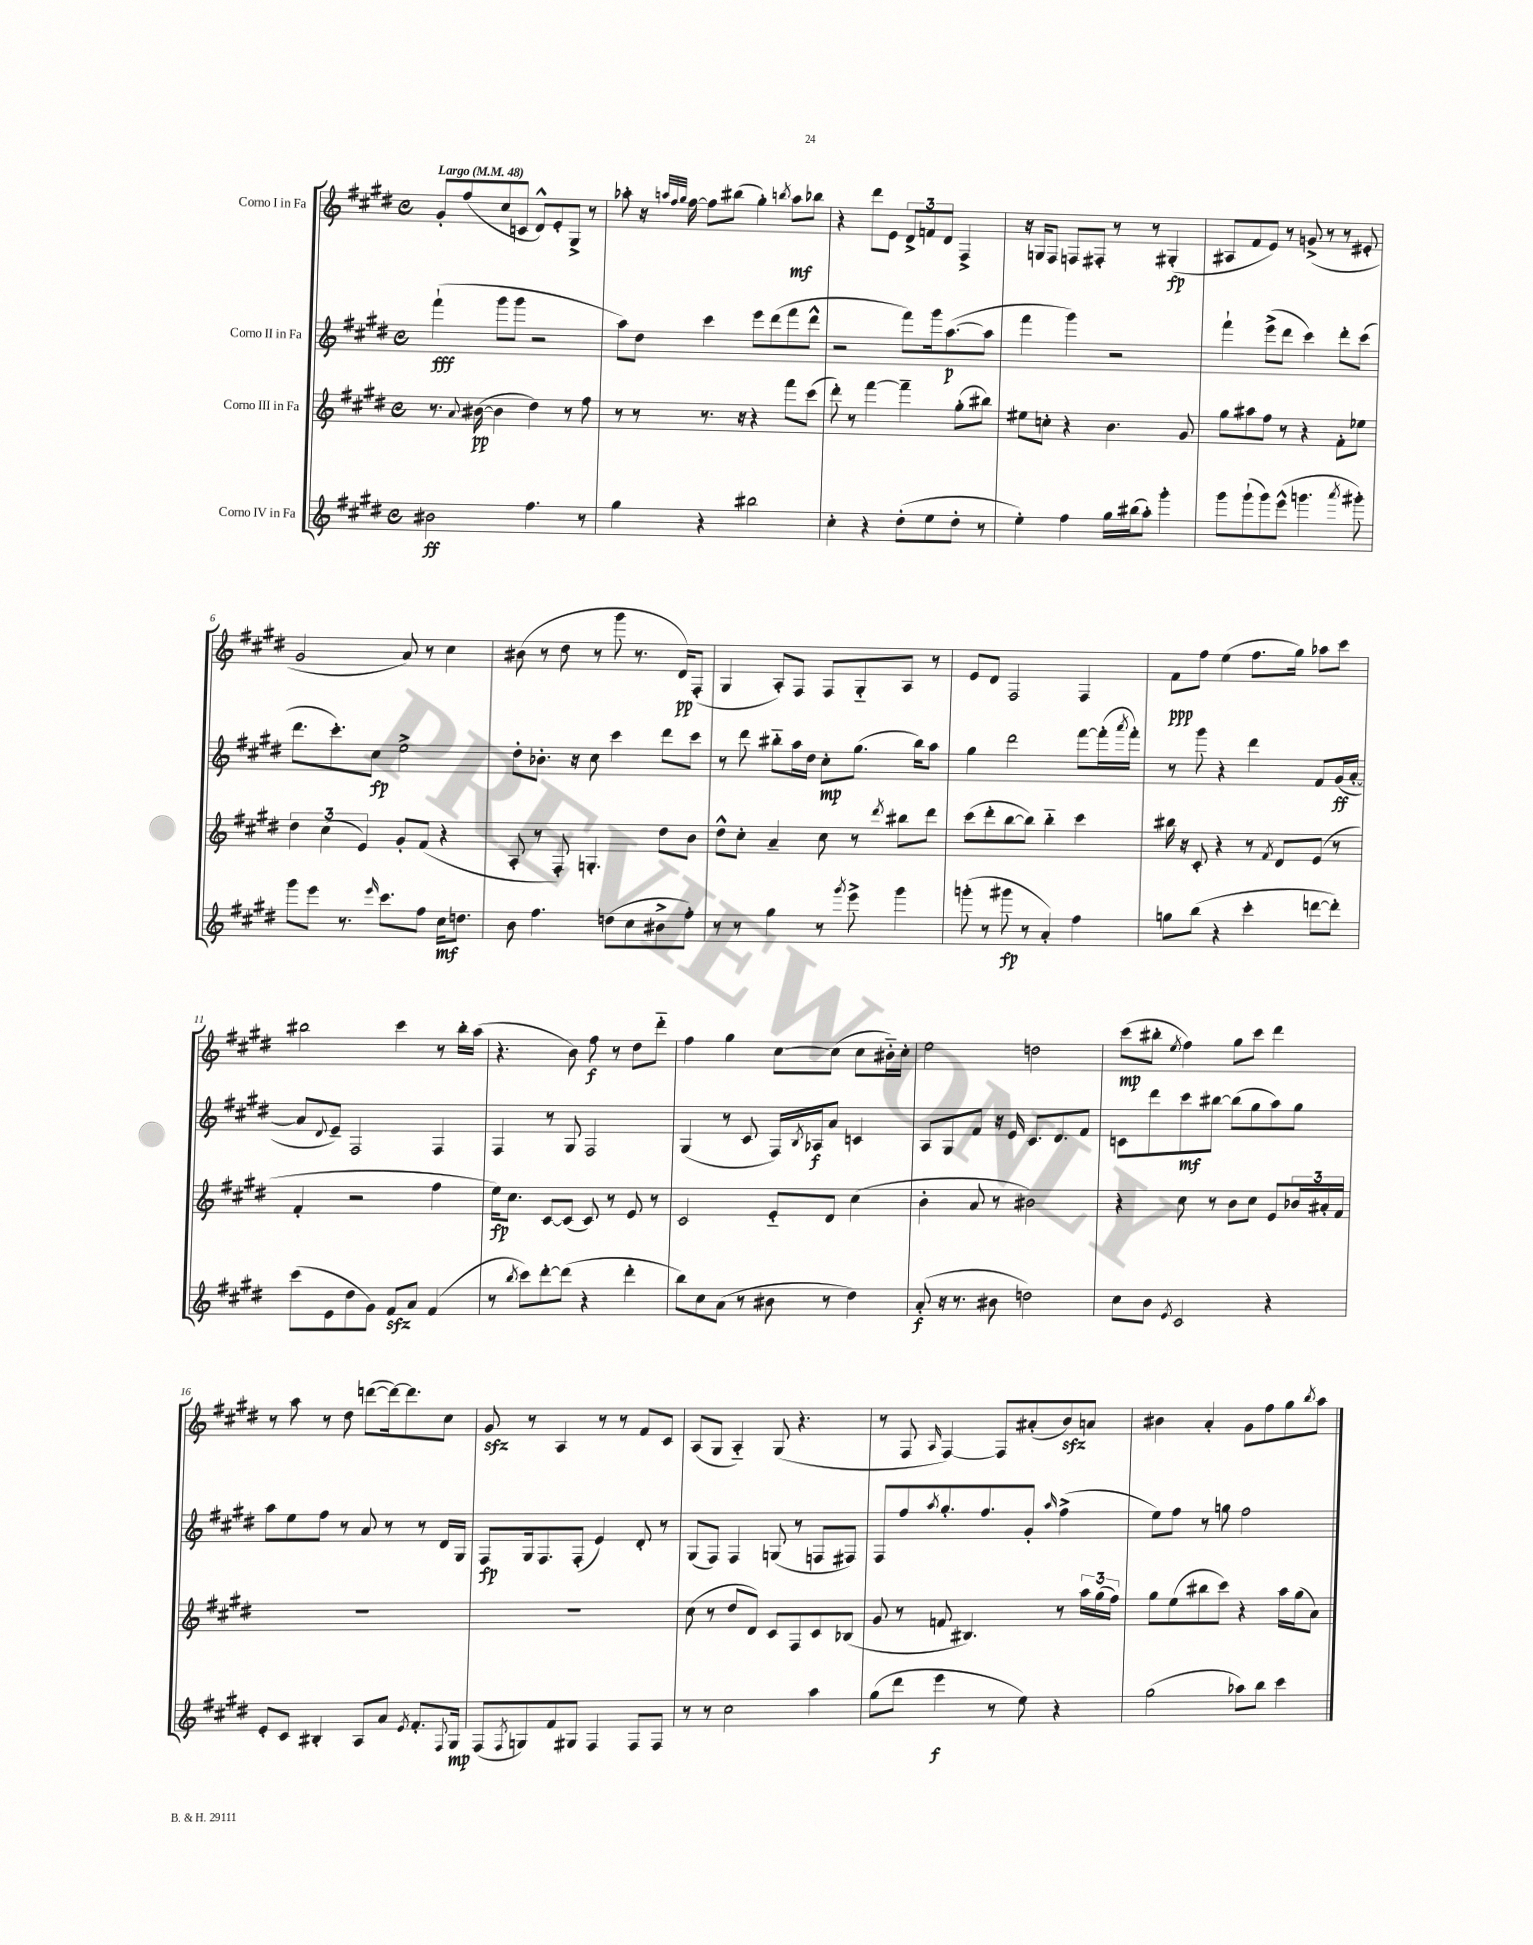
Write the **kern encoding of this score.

**kern	**dynam	**kern	**dynam	**kern	**dynam	**kern	**dynam
*part4	*part4	*part3	*part3	*part2	*part2	*part1	*part1
*staff4	*staff4	*staff3	*staff3	*staff2	*staff2	*staff1	*staff1
*I"Corno IV in Fa	*	*I"Corno III in Fa	*	*I"Corno II in Fa	*	*I"Corno I in Fa	*
*clefG2	*	*clefG2	*	*clefG2	*	*clefG2	*
*k[f#c#g#d#]	*	*k[f#c#g#d#]	*	*k[f#c#g#d#]	*	*k[f#c#g#d#]	*
*M4/4	*	*M4/4	*	*M4/4	*	*M4/4	*
*met(c)	*	*met(c)	*	*met(c)	*	*met(c)	*
*MM48	*	*MM48	*	*MM48	*	*MM48	*
=1	=1	=1	=1	=1	=1	=1	=1
!	!	!	!	!	!	!LO:TX:a:B:t=Largo	!
2b#X\	ff	8.r	.	(4fff#`\	fff	8g#'/L	.
.	.	.	.	.	.	(8ff#/	.
.	.	8qqa/	.	.	.	.	.
.	.	([16b#X\	pp	.	.	.	.
.	.	4b#\]	.	8ggg#\L	.	8cc#/	.
.	.	.	.	8ggg#\J	.	8cn/J	.
4.ff#\	.	4dd#\)	.	2r	.	8d#^^/L)	.
.	.	.	.	.	.	8e'/	.
.	.	8r	.	.	.	8G#^/J	.
8r	.	8ff#\	.	.	.	8r	.
=2	=2	=2	=2	=2	=2	=2	=2
4gg#\	.	8r	.	8aa\L)	.	8aa-X'\	.
.	.	8r	.	8dd#\J	.	16r	.
.	.	.	.	.	.	32qqaan/LLL	.
.	.	.	.	.	.	32qqff#/	.
.	.	.	.	.	.	32qqgg#/JJJ	.
.	.	.	.	.	.	[16ff#\	.
4r	.	8.r	.	4ccc#\	.	8ff#\L]	.
.	.	.	.	.	.	(8bb#X\J	.
.	.	16r	.	.	.	.	.
2bb#X\	.	4r	.	8eee\L	.	4gg#'\)	.
.	.	.	.	(8ddd#\	.	.	.
.	.	.	.	.	.	8qbbn/	.
.	.	8fff#\L	.	8fff#\	.	8aa\L	mf
.	.	(8ccc#\J	.	8ddd#^^\J	.	8bb-X\J	.
=3	=3	=3	=3	=3	=3	=3	=3
4cc#'\	.	8ddd#'\)	.	2r	.	4r	.
.	.	8r	.	.	.	.	.
4r	.	[4fff#\	.	.	.	8ddd#\L	.
.	.	.	.	.	.	8e\J	.
(8dd#'\L	.	4fff#~\]	.	8fff#\L)	.	12d#^/L	.
.	.	.	.	.	.	12fn/	.
8ee\	.	.	.	16ggg#\k	.	.	.
.	.	.	.	.	.	12d#/J	.
.	.	.	.	([8.aa\	p	.	.
8dd#'\J	.	(8gg#'\L	.	.	.	4F#^/	.
8r	.	8bb#X\J)	.	8aa\J]	.	.	.
=4	=4	=4	=4	=4	=4	=4	=4
4ee'\)	.	8ee#X\L	.	4fff#\	.	16r	.
.	.	.	.	.	.	16Gn/KL	.
.	.	8ccn'\J	.	.	.	8F#/J	.
4ff#\	.	4r	.	4ggg#\)	.	8Fn/L	.
.	.	.	.	.	.	8F#X'/J	.
16gg#\LL	.	4.b\	.	2r	.	8r	.
(16bb#X\J	.	.	.	.	.	.	.
8aa'\J)	.	.	.	.	.	8r	.
4ggg#'\	.	.	.	.	.	(4G#X'/	fp
.	.	8g#/	.	.	.	.	.
=5	=5	=5	=5	=5	=5	=5	=5
8ggg#\L	.	8gg#\L	.	4fff#`\	.	8A#X/L	.
(8ggg#`\	.	8aa#X\	.	.	.	8f#/	.
8ggg#\)	.	8ff#\J	.	(8eee^\L	.	8e/J)	.
(8eee^^\J	.	8r	.	8ddd#\J	.	8r	.
4.gggn\	.	4r	.	4ccc#\)	.	(8gn^/	.
.	.	.	.	.	.	8r	.
.	.	8f#'\L	.	8ddd#'\L	.	8r	.
8qaaa/	.	.	.	.	.	.	.
8ggg#X'\)	.	8ee-X\J	.	(8ccc#\J	.	8e#X'/	.
!!LO:LB:g=z
=6	=6	=6	=6	=6	=6	=6	=6
8ggg#\L	.	6dd#\	.	8.ddd#\L	.	2g#/	.
8eee\J	.	.	.	.	.	.	.
.	.	(6cc#\	.	.	.	.	.
.	.	.	.	8.ccc#'\)	.	.	.
8.r	.	.	.	.	.	.	.
.	.	6e/)	.	.	.	.	.
.	.	.	.	8cc#\J	fp	.	.
16qqeee/	.	.	.	.	.	.	.
8.ccc#\L	.	.	.	.	.	.	.
.	.	8g#'/L	.	2ee^\	.	8a/)	.
8ff#\J	.	(8f#/J	.	.	.	8r	.
16cc#\KL	mf	4r	.	.	.	4cc#\	.
8.ddn\J	.	.	.	.	.	.	.
=7	=7	=7	=7	=7	=7	=7	=7
8b\	.	8A'/	.	8dd#'\L	.	(8b#X\	.
4.ff#\	.	8r	.	8.b-X'\J	.	8r	.
.	.	8F#'/)	.	.	.	8dd#\	.
.	.	.	.	16r	.	.	.
.	.	4.Gn'/	.	8cc#\	.	8r	.
(8ddn\L	.	.	.	4ccc#\	.	8ggg#\	.
8cc#\	.	.	.	.	.	8.r	.
8b#X^\	.	8dd#\L	.	8ddd#\L	.	.	.
.	.	.	.	.	.	16d#/KL)	pp
8ff#'\J)	.	8b\J	.	8ccc#\J	.	(8F#'/J	.
=8	=8	=8	=8	=8	=8	=8	=8
8r	.	8dd#^^\L	.	8r	.	4G#/	.
8r	.	8cc#'\J	.	8ddd#\	.	.	.
4gg#\	.	4a~/	.	8bb#X\L	.	8A'/L)	.
.	.	.	.	16aa\L	.	8F#/J	.
.	.	.	.	16dd#\JJ	.	.	.
8r	.	8cc#\	.	8cc#'\L	mp	8F#/L	.
8qggg#/	.	.	.	.	.	.	.
8eee^\	.	8r	.	(8.gg#\J	.	8G#/	.
.	.	8qddd#/	.	.	.	.	.
4ggg#\	.	8bb#X\L	.	.	.	8A/J	.
.	.	.	.	16bb#\KL)	.	.	.
.	.	8ddd#\J	.	8aa\J	.	8r	.
=9	=9	=9	=9	=9	=9	=9	=9
(8gggn'\	.	(8ccc#\L	.	4gg#\	.	8e/L	.
8r	.	8ddd#'\	.	.	.	8d#/J	.
8ggg#X\	fp	[8bb\	.	2ddd#\	.	2F#/	.
8r	.	8bb\J])	.	.	.	.	.
4a'/)	.	4bb\	.	.	.	.	.
4ff#\	.	4ccc#\	.	[8fff#\L	.	4F#/	.
.	.	.	.	(16fff#'\L]	.	.	.
.	.	.	.	8qaaa/	.	.	.
.	.	.	.	16fff#'\JJ)	.	.	.
=10	=10	=10	=10	=10	=10	=10	=10
8ggn\L	.	16bb#X\	.	8r	.	8f#\L	ppp
.	.	16r	.	.	.	.	.
(8bb\J	.	8c#'/	.	8ggg#\	.	8ff#\J	.
4r	.	4r	.	4r	.	(4ee\	.
4ccc#'\	.	8r	.	4ddd#\	.	8.ff#\L	.
.	.	8qf#/	.	.	.	.	.
.	.	8d#/L	.	.	.	.	.
.	.	.	.	.	.	16gg#\Jk)	.
[8dddn\L	.	(8e/J	.	8f#/L	.	8aa-X\L	.
8ddd'\J])	.	8r	.	(16g#/L	ff	8ccc#\J	.
.	.	.	.	[16a'/JJ	.	.	.
!!LO:LB:g=z
=11	=11	=11	=11	=11	=11	=11	=11
(8ccc#\L	.	4f#'/	.	8a/L]	.	2bb#X\	.
.	.	.	.	8qqd#/	.	.	.
8e\	.	.	.	8e~/J)	.	.	.
8dd#\	.	2r	.	2F#/	.	.	.
8g#\J)	.	.	.	.	.	.	.
8f#zz/L	.	.	.	.	.	4ccc#\	.
8a/J	.	.	.	.	.	.	.
(4f#/	.	4ff#\	.	4F#/	.	8r	.
.	.	.	.	.	.	16bb#'\LL	.
.	.	.	.	.	.	(16aa\JJ	.
=12	=12	=12	=12	=12	=12	=12	=12
8r	.	16ee\KL)	fp	4F#/	.	4.r	.
.	.	8.cc#\J	.	.	.	.	.
8qbb/	.	.	.	.	.	.	.
8ccc#\L)	.	.	.	.	.	.	.
[8ddd#'\	.	[8c#/L	.	8r	.	.	.
(8ddd#\J]	.	(8c#/J]	.	8G#/	.	8b\)	.
4r	.	8c#/)	.	2F#/	.	8ff#\	f
.	.	8r	.	.	.	8r	.
4ddd#'\	.	8e/	.	.	.	8dd#\L	.
.	.	8r	.	.	.	8ddd#\J	.
=13	=13	=13	=13	=13	=13	=13	=13
8bb\L)	.	2c#/	.	(4G#/	.	4ff#\	.
8cc#\	.	.	.	.	.	.	.
(8a\J	.	.	.	8r	.	4gg#\	.
8r	.	.	.	8c#/	.	.	.
8b#X\	.	8e/L	.	16F#/LL)	.	[8cc#\L	.
.	.	.	.	8qB/	.	.	.
.	.	.	.	16A-X/J	f	.	.
8r	.	8d#/J	.	8a/J	.	(8cc#\J]	.
4dd#\)	.	(4cc#\	.	4cn/	.	8cc#\L	.
.	.	.	.	.	.	16b#X\L)	.
.	.	.	.	.	.	16cc#'\JJ	.
=14	=14	=14	=14	=14	=14	=14	=14
(8a'/	f	4b'\	.	8A/L	.	2ee\	.
16r	.	.	.	8G#/	.	.	.
8.r	.	.	.	.	.	.	.
.	.	8a/	.	8f#/J	.	.	.
8b#X\	.	8r	.	16r	.	.	.
.	.	.	.	16e/	.	.	.
2ddn\)	.	2b#X\)	.	8.c#/L	.	2ddn\	.
.	.	.	.	8.d#/	.	.	.
.	.	.	.	8f#/J	.	.	.
=15	=15	=15	=15	=15	=15	=15	=15
8cc#\L	.	4r	.	8cn\L	.	(8ccc#\L	mp
8b\J	.	.	.	8ddd#\	.	8bb#X'\J	.
8qe/	.	.	.	.	.	8qee/	.
2c#/	.	8cc#\	.	8ccc#\	mf	4ff#\)	.
.	.	8r	.	[8bb#X\J	.	.	.
.	.	8b\L	.	(8bb#\L]	.	8gg#\L	.
.	.	8cc#\J	.	8gg#\	.	8ccc#\J	.
4r	.	8e/L	.	8aa\)	.	4ddd#\	.
.	.	24b-X/L	.	8gg#\J	.	.	.
.	.	24a#X'/	.	.	.	.	.
.	.	24f#/JJ	.	.	.	.	.
!!LO:LB:g=z
=16	=16	=16	=16	=16	=16	=16	=16
8e'/L	.	1r	.	8aa\L	.	8r	.
8c#/J	.	.	.	8ee\	.	8aa\	.
4B#X'/	.	.	.	8ff#\J	.	8r	.
.	.	.	.	8r	.	8dd#\	.
8A/L	.	.	.	8a/	.	([8dddn\L	.
8a/J	.	.	.	8r	.	16ddd\k_)	.
.	.	.	.	.	.	8.ddd\]	.
8qe/	.	.	.	.	.	.	.
8.f#'/L	.	.	.	8r	.	.	.
.	.	.	.	16d#/LL	.	8cc#\J	.
8qqF#/	.	.	.	.	.	.	.
16G#/Jk	mp	.	.	16G#/JJ	.	.	.
=17	=17	=17	=17	=17	=17	=17	=17
(8F#/L	.	1r	.	8F#/L	fp	8g#zz/	.
8qF#/	.	.	.	.	.	.	.
8Gn/)	.	.	.	16G#/k	.	8r	.
.	.	.	.	8.F#/	.	.	.
8f#/	.	.	.	.	.	4A/	.
8G#X/J	.	.	.	(8F#'/J	.	.	.
4F#/	.	.	.	4e/)	.	8r	.
.	.	.	.	.	.	8r	.
8F#/L	.	.	.	8d#'/	.	8f#/L	.
8F#/J	.	.	.	8r	.	8c#/J	.
=18	=18	=18	=18	=18	=18	=18	=18
8r	.	(8cc#\	.	(8G#/L	.	(8A/L	.
8r	.	8r	.	8F#/J)	.	8G#/J	.
2cc#\	.	8dd#/L	.	4F#/	.	4A/)	.
.	.	8d#/J)	.	.	.	.	.
.	.	8c#/L	.	(8Gn/	.	(8G#/	.
.	.	8F#/	.	8r	.	4.r	.
4aa\	.	8c#/	.	8Fn/L	.	.	.
.	.	(8B-X/J	.	8F#X/J)	.	.	.
=19	=19	=19	=19	=19	=19	=19	=19
(8gg#\L	.	8g#/	.	8F#/L	.	8r	.
8ddd#\J	.	8r	.	8ff#/	.	8F#/	.
.	.	.	.	8qaa/	.	16qqA/	.
4eee\	f	8fn/	.	8.gg#'/	.	[4F#/)	.
.	.	4.B#X/)	.	.	.	.	.
.	.	.	.	8.ff#/	.	.	.
8r	.	.	.	.	.	8F#/L]	.
8ee\)	.	.	.	8g#'/J	.	(8a#X'/	.
.	.	.	.	16qqaa/	.	.	.
4r	.	8r	.	(4ff#^\	.	8bzz/)	.
.	.	24aa\LL	.	.	.	8an/J	.
.	.	(24gg#\	.	.	.	.	.
.	.	24ff#\JJ)	.	.	.	.	.
=20	=20	=20	=20	=20	=20	=20	=20
(2gg#\	.	8gg#\L	.	8ee\L)	.	4b#X\	.
.	.	(8ee\	.	8ff#\J	.	.	.
.	.	8bb#X\	.	8r	.	4a'/	.
.	.	8ccc#\J)	.	8ggn\	.	.	.
8aa-X\L)	.	4r	.	2ff#\	.	8g#\L	.
8bb\J	.	.	.	.	.	8ff#\	.
4ccc#\	.	16aa\LL	.	.	.	8gg#\	.
.	.	(16gg#\J	.	.	.	.	.
.	.	.	.	.	.	8qbb/	.
.	.	8a\J)	.	.	.	8aa\J	.
==	==	==	==	==	==	==	==
*-	*-	*-	*-	*-	*-	*-	*-
